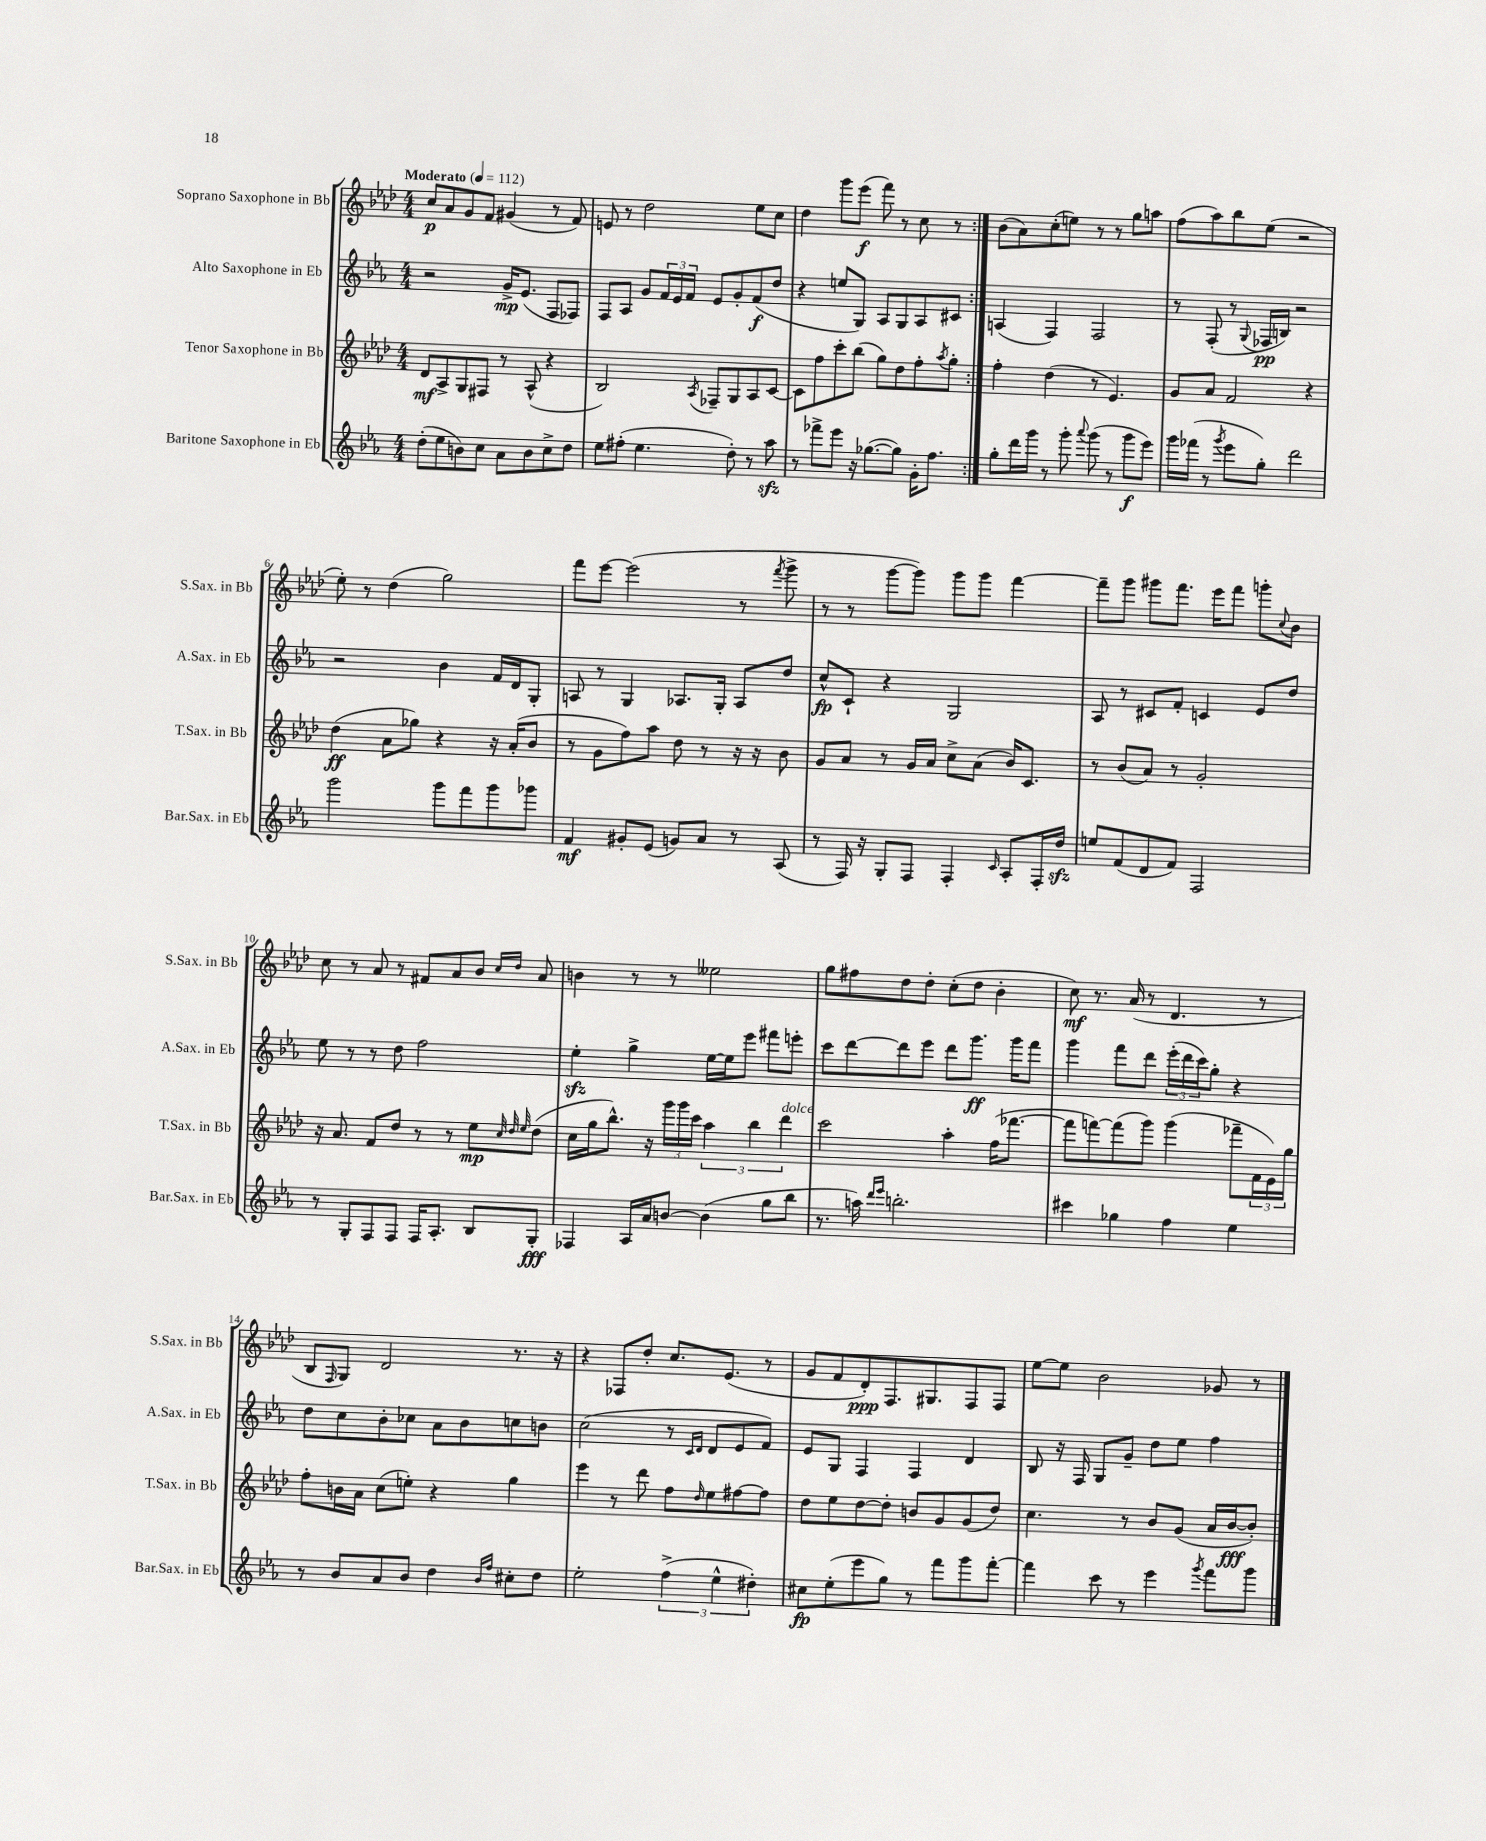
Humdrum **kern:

**kern	**dynam	**kern	**dynam	**kern	**dynam	**kern	**dynam
*part4	*part4	*part3	*part3	*part2	*part2	*part1	*part1
*staff4	*staff4	*staff3	*staff3	*staff2	*staff2	*staff1	*staff1
*I"Baritone Saxophone in Eb	*	*I"Tenor Saxophone in Bb	*	*I"Alto Saxophone in Eb	*	*I"Soprano Saxophone in Bb	*
*I'Bar.Sax. in Eb	*	*I'T.Sax. in Bb	*	*I'A.Sax. in Eb	*	*I'S.Sax. in Bb	*
*clefG2	*	*clefG2	*	*clefG2	*	*clefG2	*
*k[b-e-a-]	*	*k[b-e-a-d-]	*	*k[b-e-a-]	*	*k[b-e-a-d-]	*
*M4/4	*	*M4/4	*	*M4/4	*	*M4/4	*
*MM112	*	*MM112	*	*MM112	*	*MM112	*
=1	=1	=1	=1	=1	=1	=1	=1
!	!	!	!	!	!	!LO:TX:a:B:t=Moderato	!
(8dd'\L	.	8d-/L	mf	2r	.	8cc/L	p
8ee-\	.	8A-^/	.	.	.	8a-/	.
8bn\)	.	8G/	.	.	.	8g/	.
8cc\J	.	8F#X/J	.	.	.	8f/J	.
8a-\L	.	8r	.	16g^/KL	mp	(4g#X/	.
.	.	.	.	(8.e-/J	.	.	.
8b\	.	(8A-^^/	.	.	.	.	.
8cc^\	.	4r	.	8F/L	.	8r	.
8dd\J	.	.	.	8F-X/J)	.	8f/)	.
=2	=2	=2	=2	=2	=2	=2	=2
8ee-\L	.	2B-/)	.	8F/L	.	8en/	.
(8ff#X'\J	.	.	.	8A-/J	.	8r	.
4.ee-\	.	.	.	8g/L	.	2dd-\	.
.	.	.	.	24f/L	.	.	.
.	.	.	.	24e-/	.	.	.
.	.	.	.	24f/JJ	.	.	.
.	.	8qA-/	.	.	.	.	.
.	.	8F-X~/L	.	8e-/L	.	.	.
8dd'\)	.	8G/	.	8g'/	.	.	.
8r	.	8A-/	.	(8f/	f	8ee-\L	.
8aa-zz\	.	[8c/J	.	8dd/J	.	8cc\J	.
=3	=3	=3	=3	=3	=3	=3	=3
8r	.	8c\L]	.	4r	.	4dd-\	.
8fff-X^\L	.	8ff\	.	.	.	.	.
8eee-\J	.	8ccc'\	.	8een/L	.	8ggg\L	.
16r	.	(8bb-\J	.	8G/J)	.	(8eee-\J	f
([8.gg-X\L	.	.	.	.	.	.	.
.	.	8gg\L)	.	8A-/L	.	8fff\)	.
8gg-\J])	.	8dd-\	.	8G/	.	8r	.
16g'\KL	.	8ff'\	.	8A-/	.	8cc\	.
8.ff\J	.	.	.	.	.	.	.
.	.	8qaa-/	.	.	.	.	.
.	.	8gg'\J	.	8c#X/J	.	8r	.
=4:|!	=4:|!	=4:|!	=4:|!	=4:|!	=4:|!	=4:|!	=4:|!
8gg'\L	.	4ff'\	.	(4An/	.	(8b-\L	.
16ddd\L	.	.	.	.	.	8a-\)	.
16ggg\JJ	.	.	.	.	.	.	.
8r	.	(4dd-\	.	4F/)	.	(8cc'\	.
8ggg'\	.	.	.	.	.	8een\J)	.
8qqaaa-/	.	.	.	.	.	.	.
(8ggg\	.	8r	.	2F/	.	8r	.
8r	.	4.e-/)	.	.	.	8r	.
8ggg\L	f	.	.	.	.	8gg\L	.
8eee-\J)	.	.	.	.	.	8aan\J	.
=5	=5	=5	=5	=5	=5	=5	=5
16ggg\LL	.	8g/L	.	8r	.	(8ff\L	.
(16fff-X\JJ	.	.	.	.	.	.	.
8r	.	8a-/J	.	(8F'/	.	8aa-\)	.
8qggg/	.	.	.	.	.	.	.
8eee-\L	.	2f/	.	8r	.	8bb-\	.
.	.	.	.	8qqG/	.	.	.
8gg'\J)	.	.	.	16F-X/LL	pp	(8ee-\J	.
.	.	.	.	16Bn/JJ)	.	.	.
2ddd\	.	.	.	2r	.	2r	.
.	.	4r	.	.	.	.	.
!!LO:LB:g=z
=6	=6	=6	=6	=6	=6	=6	=6
2ggg\	.	(4dd-\	ff	2r	.	8ee-'\)	.
.	.	.	.	.	.	8r	.
.	.	8a-\L	.	.	.	(4dd-\	.
.	.	8gg-X\J)	.	.	.	.	.
8ggg\L	.	4r	.	4b-\	.	2gg\)	.
8fff\	.	.	.	.	.	.	.
8ggg\	.	16r	.	16f/LL	.	.	.
.	.	(16a-'/KL	.	16d/J	.	.	.
8ggg-X\J	.	8b-/J	.	8G'/J	.	.	.
=7	=7	=7	=7	=7	=7	=7	=7
4f/	mf	8r	.	8An/	.	8fff\L	.
.	.	8g\L	.	8r	.	[8eee-\J	.
8g#X'/L	.	8ff\)	.	4G/	.	(2eee-\]	.
(8e-/J	.	8aa-\J	.	.	.	.	.
8gn/L)	.	8dd-\	.	8.A-X/L	.	.	.
8a-/J	.	8r	.	.	.	.	.
.	.	.	.	16G'/Jk	.	.	.
8r	.	16r	.	8A-/L	.	8r	.
.	.	16r	.	.	.	.	.
.	.	.	.	.	.	8qfff/	.
(8A-/	.	8b-\	.	8dd/J	.	8ggg^\	.
=8	=8	=8	=8	=8	=8	=8	=8
8r	.	8g/L	.	8cc^^/L	fp	8r	.
16F/)	.	8a-/J	.	8c`/J	.	8r	.
16r	.	.	.	.	.	.	.
8G'/L	.	8r	.	4r	.	[8ggg\L	.
8F/J	.	16g/LL	.	.	.	8ggg\J])	.
.	.	16a-/JJ	.	.	.	.	.
4F'/	.	8cc^\L	.	2G/	.	8ggg\L	.
.	.	(8a-\J	.	.	.	8ggg\J	.
16qqc/	.	.	.	.	.	.	.
8A-'/L	.	16b-/KL)	.	.	.	[4fff\	.
.	.	8.c/J	.	.	.	.	.
16F'/L	.	.	.	.	.	.	.
16ddzz/JJ	.	.	.	.	.	.	.
=9	=9	=9	=9	=9	=9	=9	=9
8een/L	.	8r	.	8A-/	.	8fff~\L]	.
(8f/	.	(8b-/L	.	8r	.	8ggg\J	.
8d/	.	8a-/J)	.	8c#X/L	.	8ggg#X\L	.
8f/J)	.	8r	.	8f'/J	.	8.fff\J	.
2F/	.	2g'/	.	4cn/	.	.	.
.	.	.	.	.	.	16eee-\KL	.
.	.	.	.	.	.	8fff\J	.
.	.	.	.	8e-/L	.	8gggn'\L	.
.	.	.	.	.	.	8qqcc/	.
.	.	.	.	8dd/J	.	8b-\J	.
!!LO:LB:g=z
=10	=10	=10	=10	=10	=10	=10	=10
8r	.	16r	.	8ee-\	.	8cc\	.
.	.	8.a-/	.	.	.	.	.
8G'/L	.	.	.	8r	.	8r	.
8F/	.	8f/L	.	8r	.	8a-/	.
8F/J	.	8dd-/J	.	8dd\	.	8r	.
16F/KL	.	8r	.	2ff\	.	8f#X/L	.
8.A-'/J	.	.	.	.	.	.	.
.	.	8r	.	.	.	8a-/	.
8B-/L	.	8ee-\L	mp	.	.	8b-/J	.
.	.	32qqcc/	.	.	.	.	.
.	.	32qqdd-/	.	.	.	16qqcc/LL	.
.	.	32qqee-/	.	.	.	16qqdd-/JJ	.
8G'/J	fff	(8dd-\J	.	.	.	8a-/	.
=11	=11	=11	=11	=11	=11	=11	=11
4F-X/	.	16cc\LL	.	4ee-zz'\	.	4bn\	.
.	.	16gg\J	.	.	.	.	.
.	.	8.bb-^^\J)	.	.	.	.	.
16A-/LL	.	.	.	4gg^\	.	8r	.
16a-/J	.	16r	.	.	.	.	.
[8bn/J	.	24ggg\LL	.	.	.	8r	.
.	.	24ggg\	.	.	.	.	.
.	.	24ccc\JJ	.	.	.	.	.
(4b\]	.	6aa-\	.	[16ee-\LL	.	2ee--X\	.
.	.	.	.	16ee-\J]	.	.	.
.	.	.	.	8eee-\J	.	.	.
.	.	6bb-\	.	.	.	.	.
8gg\L	.	.	.	8fff#X\L	.	.	.
!	!	!LO:TX:a:i:t=dolce	!	!	!	!	!
.	.	6ddd-\	.	.	.	.	.
8bb-\J	.	.	.	8eeen'\J	.	.	.
=12	=12	=12	=12	=12	=12	=12	=12
8.r	.	2ccc\	.	8ccc\L	.	8gg\L	.
.	.	.	.	[8ddd\	.	8ff#X\	.
16aan\)	.	.	.	.	.	.	.
16qqddd/LL	.	.	.	.	.	.	.
16qqeee-/JJ	.	.	.	.	.	.	.
2.bbn'\	.	.	.	8ddd\]	.	8dd-\	.
.	.	.	.	8eee-\J	.	8dd-'\J	.
.	.	4aa-'\	.	8ddd\L	.	(8cc'\L	.
.	.	.	.	8.ggg\J	ff	8dd-\J	.
.	.	(16ff\KL	.	.	.	4b-'\	.
.	.	[8.fff-X\J	.	16ggg\KL	.	.	.
.	.	.	.	8fff\J	.	.	.
=13	=13	=13	=13	=13	=13	=13	=13
4ccc#X\	.	8fff-\L]	.	4ggg\	.	8cc\)	mf
.	.	[8fffn\)	.	.	.	8.r	.
4gg-X\	.	(8fff\]	.	8fff\L	.	.	.
.	.	.	.	.	.	(16a-/	.
.	.	8ggg\J)	.	8ddd\J	.	8r	.
4ff\	.	(4ggg\	.	(24eee-'\LL	.	4.d-/	.
.	.	.	.	24ddd\	.	.	.
.	.	.	.	24ccc\J)	.	.	.
.	.	.	.	8gg'\J	.	.	.
4ee-\	.	8fff-X~\L	.	4r	.	.	.
.	.	24f\L	.	.	.	8r	.
.	.	24e-\)	.	.	.	.	.
.	.	24gg\JJ	.	.	.	.	.
!!LO:LB:g=z
=14	=14	=14	=14	=14	=14	=14	=14
8r	.	8ff'\L	.	8dd\L	.	8B-/L	.
.	.	.	.	.	.	16qqF/	.
8b-/L	.	16bn\L	.	8cc\	.	8G/J)	.
.	.	16a-\JJ	.	.	.	.	.
8a-/	.	(8cc\L	.	8b-'\	.	2d-/	.
8b-/J	.	8een'\J)	.	8cc-X\J	.	.	.
4dd\	.	4r	.	8a-\L	.	.	.
.	.	.	.	8b-\	.	.	.
16qqb-/LL	.	.	.	.	.	.	.
16qqff/JJ	.	.	.	.	.	.	.
8cc#X'\L	.	4gg\	.	8ccn\	.	8.r	.
8dd\J	.	.	.	8bn\J	.	.	.
.	.	.	.	.	.	16r	.
=15	=15	=15	=15	=15	=15	=15	=15
2ee-'\	.	4eee-\	.	(2cc\	.	4r	.
.	.	8r	.	.	.	8F-X/L	.
.	.	8ddd-\	.	.	.	8dd-'/J	.
(6ff^\	.	8ff\L	.	8r	.	8.cc/L	.
.	.	.	.	16qqc/LL	.	.	.
.	.	16qqdd-/	.	16qqd/JJ	.	.	.
.	.	8ee-\	.	8d/L	.	.	.
6ee-^^\	.	.	.	.	.	.	.
.	.	.	.	.	.	(8.e-/J	.
.	.	[8ff#X\	.	8e-/	.	.	.
6dd#X'\)	.	.	.	.	.	.	.
.	.	8ff#\J]	.	8f/J)	.	8r	.
=16	=16	=16	=16	=16	=16	=16	=16
8cc#X\L	fp	8dd-\L	.	8e-/L	.	8g/L	.
(8ee-'\	.	8ee-\	.	8G/J	.	8f/	.
8eee-\	.	[8dd-\	.	4F/	.	8d-'/)	ppp
8gg\J)	.	8dd-'\J]	.	.	.	8.F/	.
8r	.	8bn/L	.	4F/	.	.	.
.	.	.	.	.	.	8.G#X/	.
8fff\L	.	8g/	.	.	.	.	.
8ggg\	.	(8g/	.	4d/	.	8F/	.
[8fff'\J	.	8dd-/J)	.	.	.	8F/J	.
=17	=17	=17	=17	=17	=17	=17	=17
4fff\]	.	4.cc\	.	8B-/	.	[8ee-\L	.
.	.	.	.	16r	.	8ee-\J]	.
.	.	.	.	16F/	.	.	.
8ccc\	.	.	.	8G/L	.	2b-\	.
8r	.	8r	.	8g~/J	.	.	.
4eee-\	.	8b-/L	.	8dd\L	.	.	.
.	.	(8g/J	.	8ee-\J	.	.	.
8qggg/	.	.	.	.	.	.	.
8fff\L	.	16a-/LL	.	4ff\	.	8g-X/	.
.	.	[16b-/J	fff	.	.	.	.
8ggg\J	.	8b-'/J])	.	.	.	8r	.
==	==	==	==	==	==	==	==
*-	*-	*-	*-	*-	*-	*-	*-
